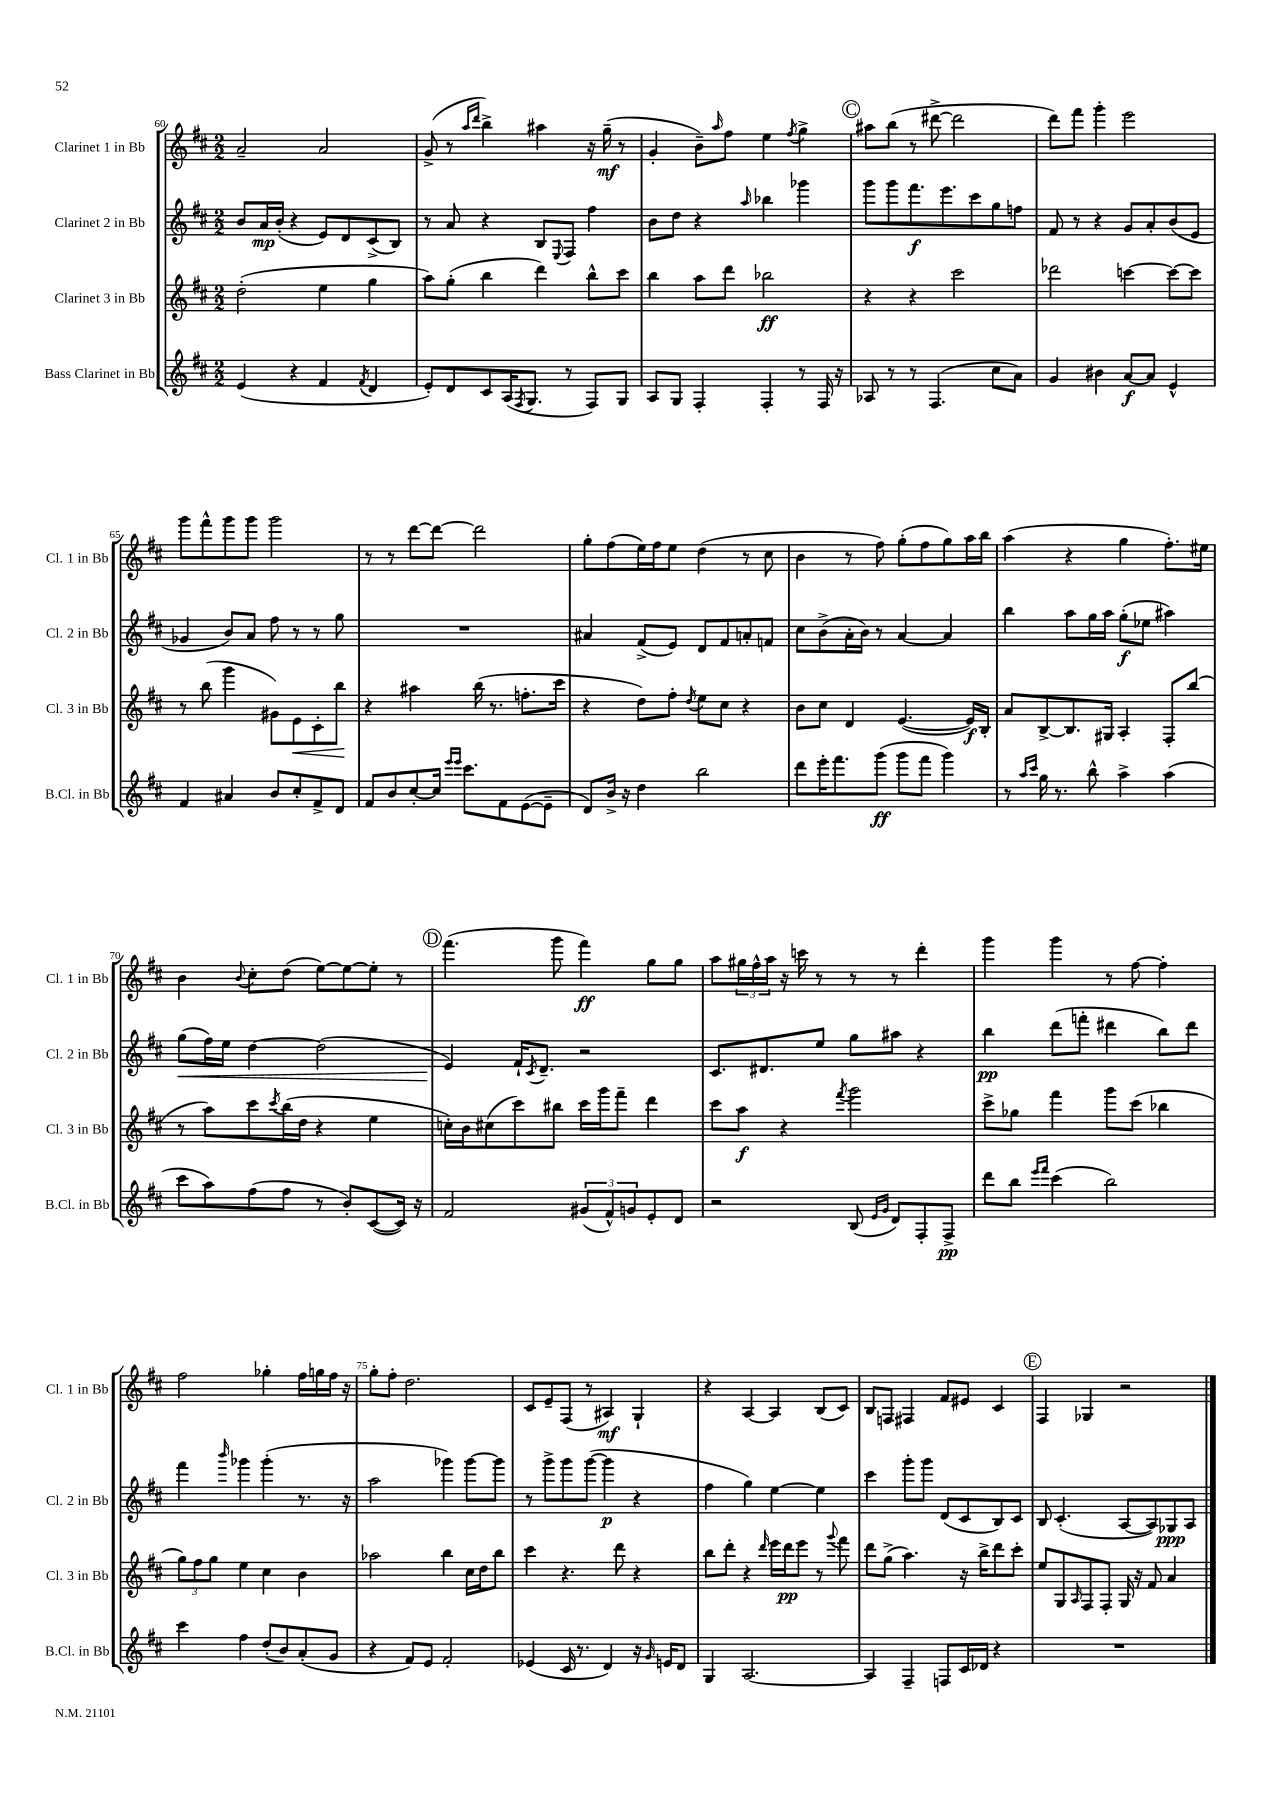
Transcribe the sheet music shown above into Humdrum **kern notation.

**kern	**kern	**kern	**kern
*staff4	*staff3	*staff2	*staff1
*clefG2	*clefG2	*clefG2	*clefG2
*k[f#c#]	*k[f#c#]	*k[f#c#]	*k[f#c#]
*M2/2	*M2/2	*M2/2	*M2/2
(4e/	(2dd'\	8b/L	2a~/
.	.	16a/L	.
.	.	(16b'/JJ	.
4r	.	4r	.
4f#/	4ee\	8e/L)	2a/
.	.	8d/	.
8qf#/	.	.	.
4d/	4gg\	(8c#^/	.
.	.	8B/J)	.
=	=	=	=
8e'/L)	8aa\L)	8r	(8g^/
8d/	(8gg'\J	8a/	8r
.	.	.	16qqaa/LL
.	.	.	16qqddd/JJ
8c#/	4bb\	4r	4bb^\)
(16A/K	.	.	.
8qF#/	.	.	.
8.G/J	.	.	.
.	4ddd\)	8B/L	4aa#\
.	.	8qqE/	.
8r	.	8F#/J	.
8F#/L)	8bb^^\L	4ff#\	16r
.	.	.	(16gg~\
8G/J	8ccc#\J	.	8r
=	=	=	=
8A/L	4bb\	8b\L	4g'/
8G/J	.	8dd\J	.
4F#'/	8aa\L	4r	8b~\L)
.	.	.	16qqaa/
.	8ddd\J	.	8ff#\J
.	.	16qqaa/	.
4F#'/	2bb-\	4bb-\	4ee\
.	.	.	8qff#/
8r	.	4ggg-\	4gg^\
16F#/	.	.	.
16r	.	.	.
=	=	=	=
8A-/	4r	8ggg\L	8aa#\L
8r	.	8ggg\	(8bb\J
8r	4r	8.fff#\	8r
(4.F#/	.	.	[8ddd#^\
.	.	8.eee\	.
.	2ccc#\	.	2ddd#\]
.	.	8ccc#\	.
8cc#\L	.	8gg\	.
8a\J)	.	8ff\J	.
=	=	=	=
4g/	2ddd-\	8f#/	8ddd\L)
.	.	8r	8fff#\J
4b#\	.	4r	4ggg'\
[8a/L	[4ccc\	8g/L	2eee\
8a/]J	.	8a'/	.
4e^^/	8ccc\_L	(8b/	.
.	8ccc\]J	8e/J	.
=	=	=	=
4f#/	8r	4g-/	8ggg\L
.	(8bb\	.	8fff#^^\
4a#/	4ggg\	8b/L)	8ggg\
.	.	8a/J	8ggg\J
8b/L	8g#\L)	8ff#\	2ggg\
8cc#'/	8e\	8r	.
8f#^/	8c#'\	8r	.
8d/J	8bb\J	8gg\	.
=	=	=	=
8f#/L	4r	1r	8r
8b/	.	.	8r
[8cc#'/	4aa#\	.	[8ddd\L
16cc#/]Jk	.	.	8ddd\_J
16qqeee/LL	.	.	.
16qqeee/JJ	.	.	.
8.ccc#\L	.	.	.
.	(16bb\	.	2ddd\]
.	8.r	.	.
8f#\	.	.	.
([8e\	8.ff'\L	.	.
8e~\]J	.	.	.
.	16ccc#\Jk	.	.
=	=	=	=
8d/L)	4r	4a#/	8gg'\L
16b^/Jk	.	.	(8ff#\
16r	.	.	.
4dd\	8dd\L)	(8f#^/L	16ee\L)
.	.	.	16ff#\J
.	8ff#'\J	8e/J)	8ee\J
.	8qdd/	.	.
2bb\	8ee\L	8d/L	(4dd\
.	8cc#\J	8f#/	.
.	4r	8a'/	8r
.	.	8f/J	8cc#\
=	=	=	=
8ddd\L	8b\L	8cc#\L	4b\
16eee'\K	8cc#\J	(8b^\	.
8.fff#\	.	.	.
.	4d/	16a'\L	8r
.	.	16b\JJ)	.
(8ggg\J	.	8r	8ff#\)
8ggg\L	([4.e/	[4a/	(8gg'\L
8fff#\J	.	.	8ff#\
4ggg\)	.	4a/]	8gg\)
.	16e/]LL)	.	16aa\L
.	16B'/JJ	.	16bb\JJ
=	=	=	=
8r	8a/L	4bb\	(4aa\
16qqaa/LL	.	.	.
16qqccc#/JJ	.	.	.
16gg\	[8B^/	.	.
8.r	.	.	.
.	8.B/]	8aa\L	4r
8bb^^\	.	16gg\L	.
.	16G#/Jk	16aa\JJ	.
4aa^\	4A'/	(8gg'\L	4gg\
.	.	8ee-\J	.
(4aa\	8F#'/L	4aa#\)	8.ff#'\L)
.	(8bb/J	.	.
.	.	.	16ee#\Jk
=	=	=	=
8ccc#\L	8r	(8gg\L	4b\
8aa\)	8aa\L)	16ff#\L)	.
.	.	16ee\JJ	.
.	.	.	8qqb/
(8ff#\	8ccc#\	[4dd\	8cc#'\L
.	8qccc#/	.	.
8ff#\J	(16bb\L	.	(8dd\J
.	16dd\JJ	.	.
8r	4r	(2dd\]	[8ee\L)
8b'/L)	.	.	8ee\_
([8c#/	4ee\	.	8ee'\]J
16c#/]Jk)	.	.	8r
16r	.	.	.
=	=	=	=
2f#/	16cc'\LL)	4e/)	(4.fff#\
.	16b\J	.	.
.	(8cc#\	.	.
.	8ccc#\)	16f#`/LK	.
.	.	8qc#/	.
.	.	8.d~/J	.
.	8bb#\J	.	8ggg\
(12g#/L	16ccc#\LL	2r	4fff#\)
.	16ggg\J	.	.
12f#^^/)	.	.	.
.	8fff#~\J	.	.
12g/	.	.	.
8e'/	4ddd\	.	8gg\L
8d/J	.	.	8gg\J
=	=	=	=
2r	8ccc#\L	8.c#/L	8aa\L
.	8aa\J	.	24gg#\L
.	.	.	24ff#^^\
.	.	8.d#/	.
.	.	.	24aa\JJ
.	4r	.	16r
.	.	.	16ccc\
.	.	8ee/J	8r
.	8qfff#/	.	.
(8B/	2ggg\	8gg\L	8r
16qqe/LL	.	.	.
16qqg/JJ	.	.	.
8d/L)	.	8aa#\J	8r
8F#'/	.	4r	4ddd'\
8F#^/J	.	.	.
=	=	=	=
8ddd\L	8ccc#^\L	4bb\	4ggg\
8bb\J	8gg-\J	.	.
16qqeee/LL	.	.	.
16qqfff#/JJ	.	.	.
(4ccc#\	4fff#\	(8ddd\L	4ggg\
.	.	8fff'\J	.
2bb\)	8ggg\L	4ddd#\	8r
.	(8ccc#\J	.	[8ff#\
.	4bb-\	8bb\L)	4ff#'\]
.	.	8ddd#\J	.
=	=	=	=
4ccc#\	12gg\L)	4fff#\	2ff#\
.	12ff#\	.	.
.	12gg\J	.	.
.	.	16qqbbb/	.
4ff#\	4ee\	4ggg-\	.
(8dd'/L	4cc#\	(4ggg-'\	4gg-'\
8b/)	.	.	.
(8a'/	4b\	8.r	16ff#\LL
.	.	.	16gg\
8g/J	.	.	16ff#\JJ
.	.	16r	16r
=	=	=	=
4r	2aa-\	2aa\	8gg'\L
.	.	.	8ff#'\J
8f#/L)	.	.	2.dd\
8e/J	.	.	.
2f#'/	4bb\	4ggg-\)	.
.	16cc#\LL	[8ggg-\L	.
.	16dd\J	.	.
.	8bb\J	8ggg-\]J	.
=	=	=	=
(4e-/	4ccc#\	8r	8c#/L
.	.	8ggg^\L	8e~/
16c#/	4.r	8ggg\	(8F#/J
8.r	.	.	.
.	.	([8ggg\J	8r
4d/)	.	4ggg\]	4A#/)
.	8ddd\	.	.
16r	4r	4r	4G`/
16qqg/	.	.	.
16e/LK	.	.	.
8d/J	.	.	.
=	=	=	=
4G/	8bb\L	4ff#\	4r
.	8ddd'\J	.	.
[2.A/	4r	4gg\)	[4A/
.	16qqddd/	.	.
.	16eee\LL	[4ee\	4A/]
.	16ddd\J	.	.
.	8eee\J	.	.
.	8r	4ee\]	(8B/L
.	8qqggg/	.	.
.	8fff#\	.	8c#/J)
=	=	=	=
4A/]	8ddd\L	4ccc#\	8B/L
.	(8gg^\J	.	8F/J
4F#~/	4.aa\)	8ggg'\L	4F#/
.	.	8ggg\J	.
8F/L	.	(8d/L	8f#/L
16c#/L	16r	8c#/	8e#/J
16d-/JJ	16bb^\LK	.	.
4r	8ddd\	8B/)	4c#/
.	8ccc#'\J	8c#/J	.
=	=	=	=
1r	8ee/L	8B/	4F#/
.	8G/	(4.c#'/	.
.	16qqA/	.	.
.	8F#/	.	4G-/
.	8F#'/J	.	.
.	16G/	[8A/L	2r
.	16r	.	.
.	8f#/	8A/])	.
.	4a/	8G-/	.
.	.	8A/J	.
==	==	==	==
*-	*-	*-	*-
